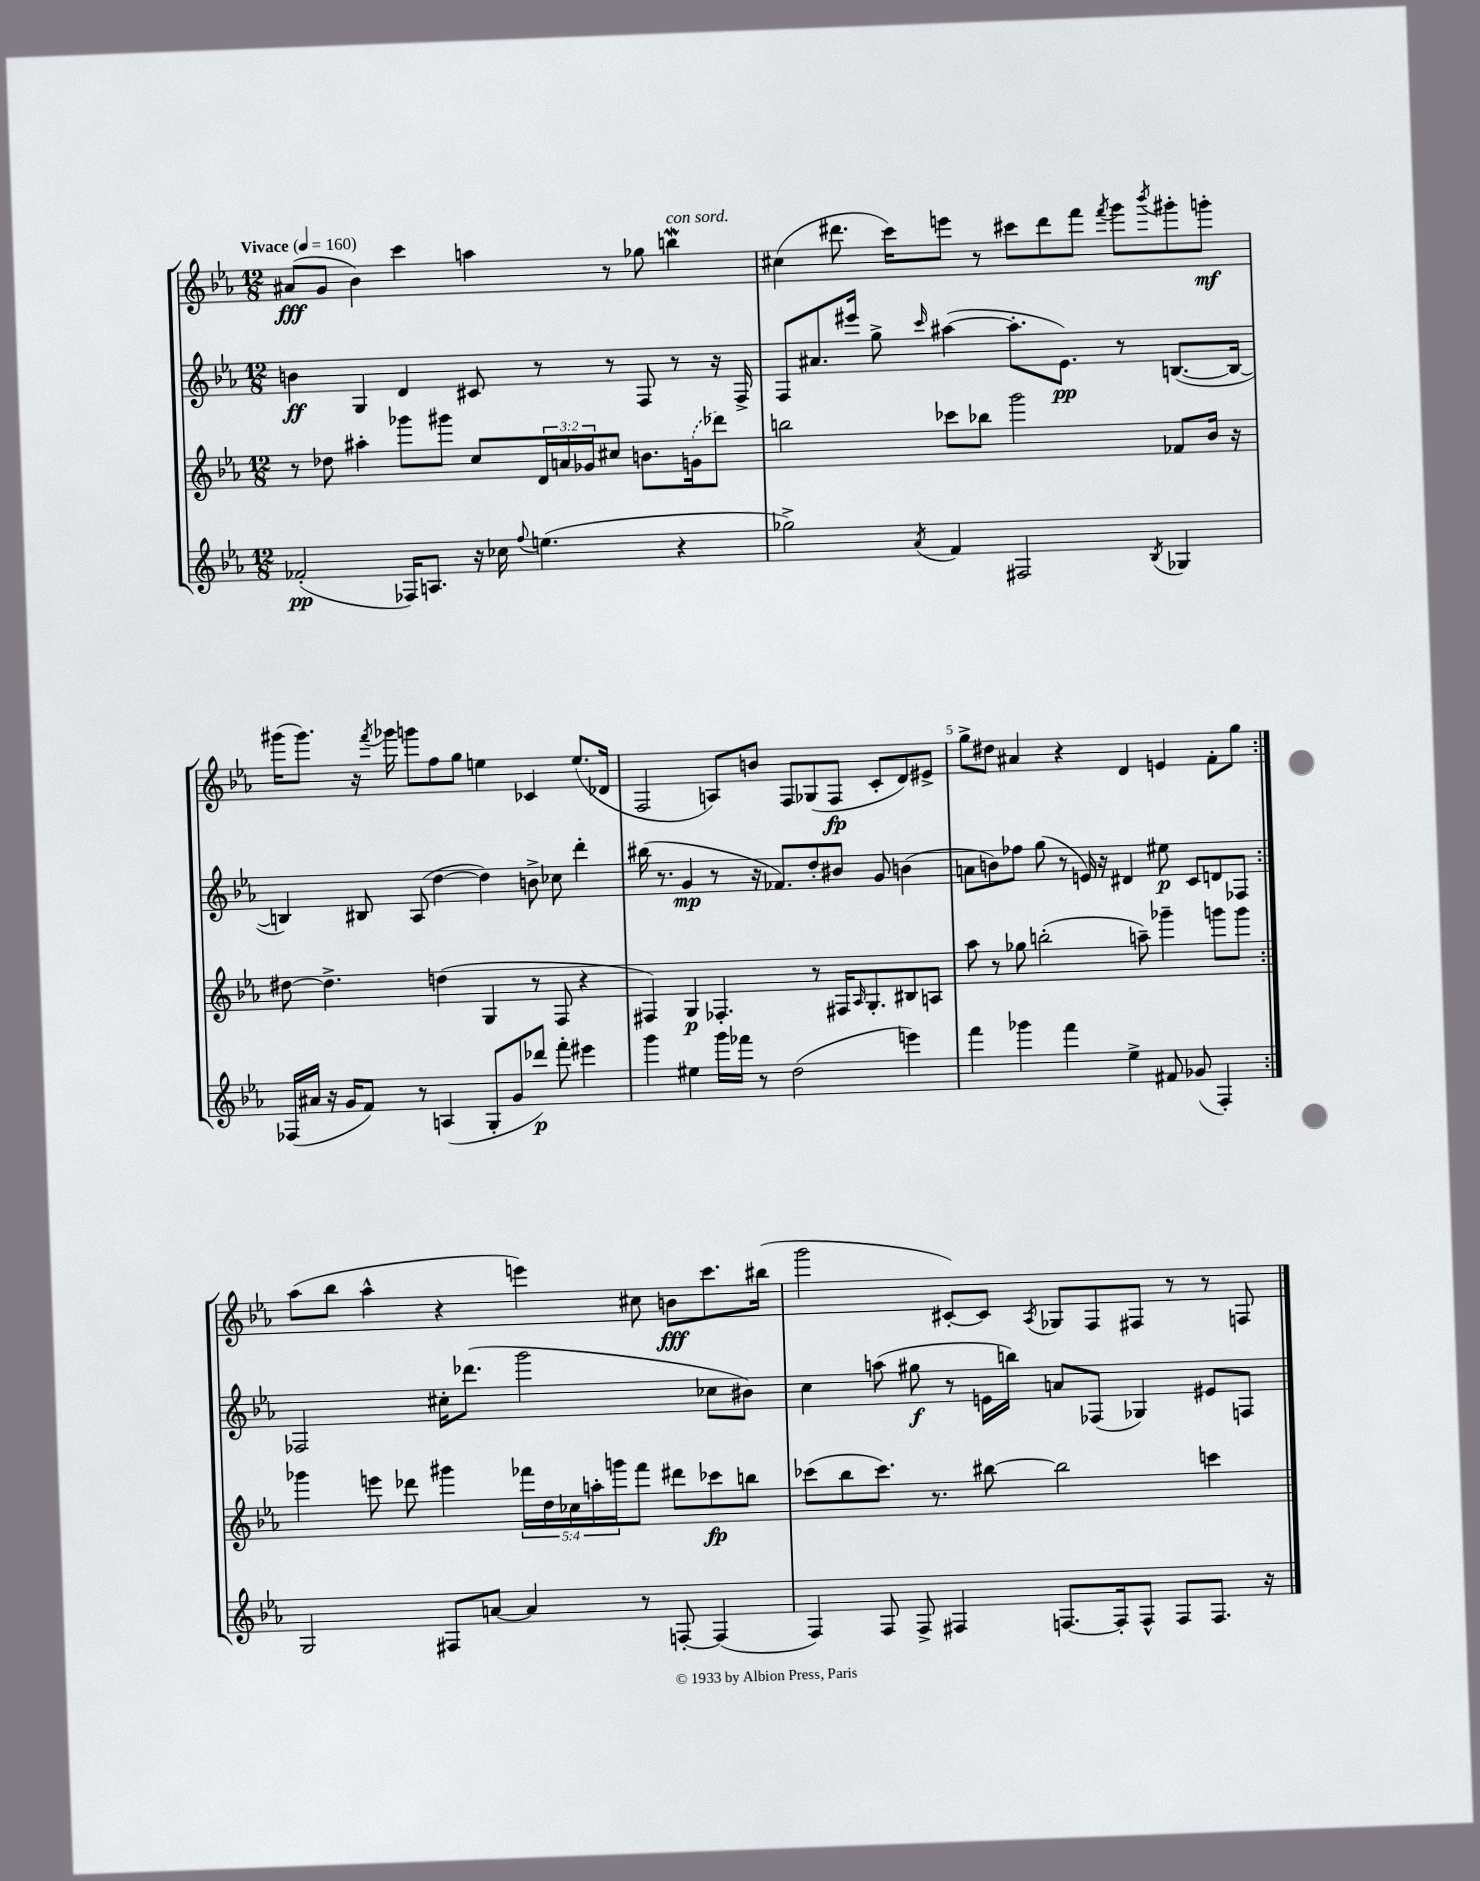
<<
\new StaffGroup <<
\new Staff = "s0" {
    \clef treble \key ees \major \numericTimeSignature \time 12/8 \tempo "Vivace" 4 = 160
    \repeat volta 2 { ais'8\fff( g'8 bes'4) c'''4 a''4 r8 ges''8 b''4\mordent^\markup { \italic "con sord." } |
    cis''4( dis'''8. c'''16) e'''8 r8 cis'''8 dis'''8 f'''8 \acciaccatura { f'''8 } g'''8 \acciaccatura { bes'''8 } gis'''8-. g'''8-.\mf |
    gis'''16( gis'''8.) r16 \acciaccatura { f'''8 } ges'''16 g'''8 f''8 g''8 e''4 ces'4 e''8.( des'16 |
    f2 a8) b'8 f8 ges8( f8\fp c'8-. d'8) eis'8-> |
    g''8-> dis''8 ais'4 r4 d'4 e'4 f'8-. g''8 | }
    aes''8( bes''8 aes''4-^ r4 e'''4) cis''8 b'8\fff c'''8. bis''16( |
    g'''2 cis'8~-.) cis'8 \acciaccatura { aes8 } ges8 f8 fis8 r8 r8 f8 \bar "|." |
}
\new Staff = "s1" {
    \clef treble \key ees \major \numericTimeSignature \time 12/8
    \repeat volta 2 { b'4\ff g4 d'4 cis'8 r8 r8 f8 r8 r16 f16-> |
    f8 ais'8. eis'''16 g''8-> \grace { c'''16 } ais''4~( ais''8.-. ees'8.\pp) r8 b8.~( b16~ |
    b4) bis8 aes8( d''4~ d''4) b'8-> ces''8 d'''4-. |
    bis''16( r8. g'4\mp r8 r16 fes'8.) d''8-. bis'8 g'8 b'4( |
    a'8 b'8) fes''8 g''8( r8 e'16) r16 dis'4 eis''8\p c'8 d'8 fes8 | }
    fes2 cis''16-. des'''8.( g'''2 ces''8 bis'8) |
    c''4 a''8( gis''8\f r8 e'16 b''16) a'8 fes8( ges4) eis'8 f8 \bar "|." |
}
\new Staff = "s2" {
    \clef treble \key ees \major \numericTimeSignature \time 12/8 \override Staff.TupletNumber.text = #tuplet-number::calc-fraction-text
    \repeat volta 2 { r8 des''8 ais''4-. ges'''8 gis'''8 c''8 \tuplet 3/2 { d'16 a'16 ges'16 } cis''8 b'8. \once \slurDashed g'16( des'''8) |
    b''2 ces'''8 bes''8 g'''2 fes'8 bes'16 r16 |
    dis''8~ dis''4.-> d''4( g4 r8 f8 r4 |
    fis4) g4\p fes4.-. r8 fis16 \grace { aes16 } g8.-. bis8 a8 |
    aes''8 r8 ges''8 b''2-.( a''8--) ges'''4-- g'''8 g'''8 | }
    ges'''4 e'''8 des'''8 gis'''4 \tuplet 5/4 { fes'''16 d''16 ces''16 a''16-. g'''16 } fes'''8 dis'''8 ces'''8\fp b''8 |
    ces'''8( bes''8 ces'''8.) r8. bis''8~ bis''2 c'''4 \bar "|." |
}
\new Staff = "s3" {
    \clef treble \key ees \major \numericTimeSignature \time 12/8
    \repeat volta 2 { fes'2-.\pp( fes16) a8. r16 ces''16 \appoggiatura { f''8 } e''4.( r4 |
    ges''2->) \acciaccatura { aes'8 } f'4 fis2 \acciaccatura { bes8 } ges4 |
    fes16( ais'16 r16 g'16 f'8) r8 a4( g8-. g'8 des'''8\p) f'''8-. eis'''4 |
    g'''4 eis''4 g'''16 fes'''16 r8 d''2( e'''4) |
    f'''4 ges'''4 f'''4 ees''4-> fis'8 ges'8( f4-.) | }
    g2 fis8 a'8~ a'4 r8 f8~-. f4( |
    f4) f8 f8-> fis4 f8.~ f16-. f8-^ f8 f8. r16 \bar "|." |
}
>>
>>
\layout { \context { \Score \override BarNumber.break-visibility = ##(#f #t #t) barNumberVisibility = #(every-nth-bar-number-visible 5) } }
